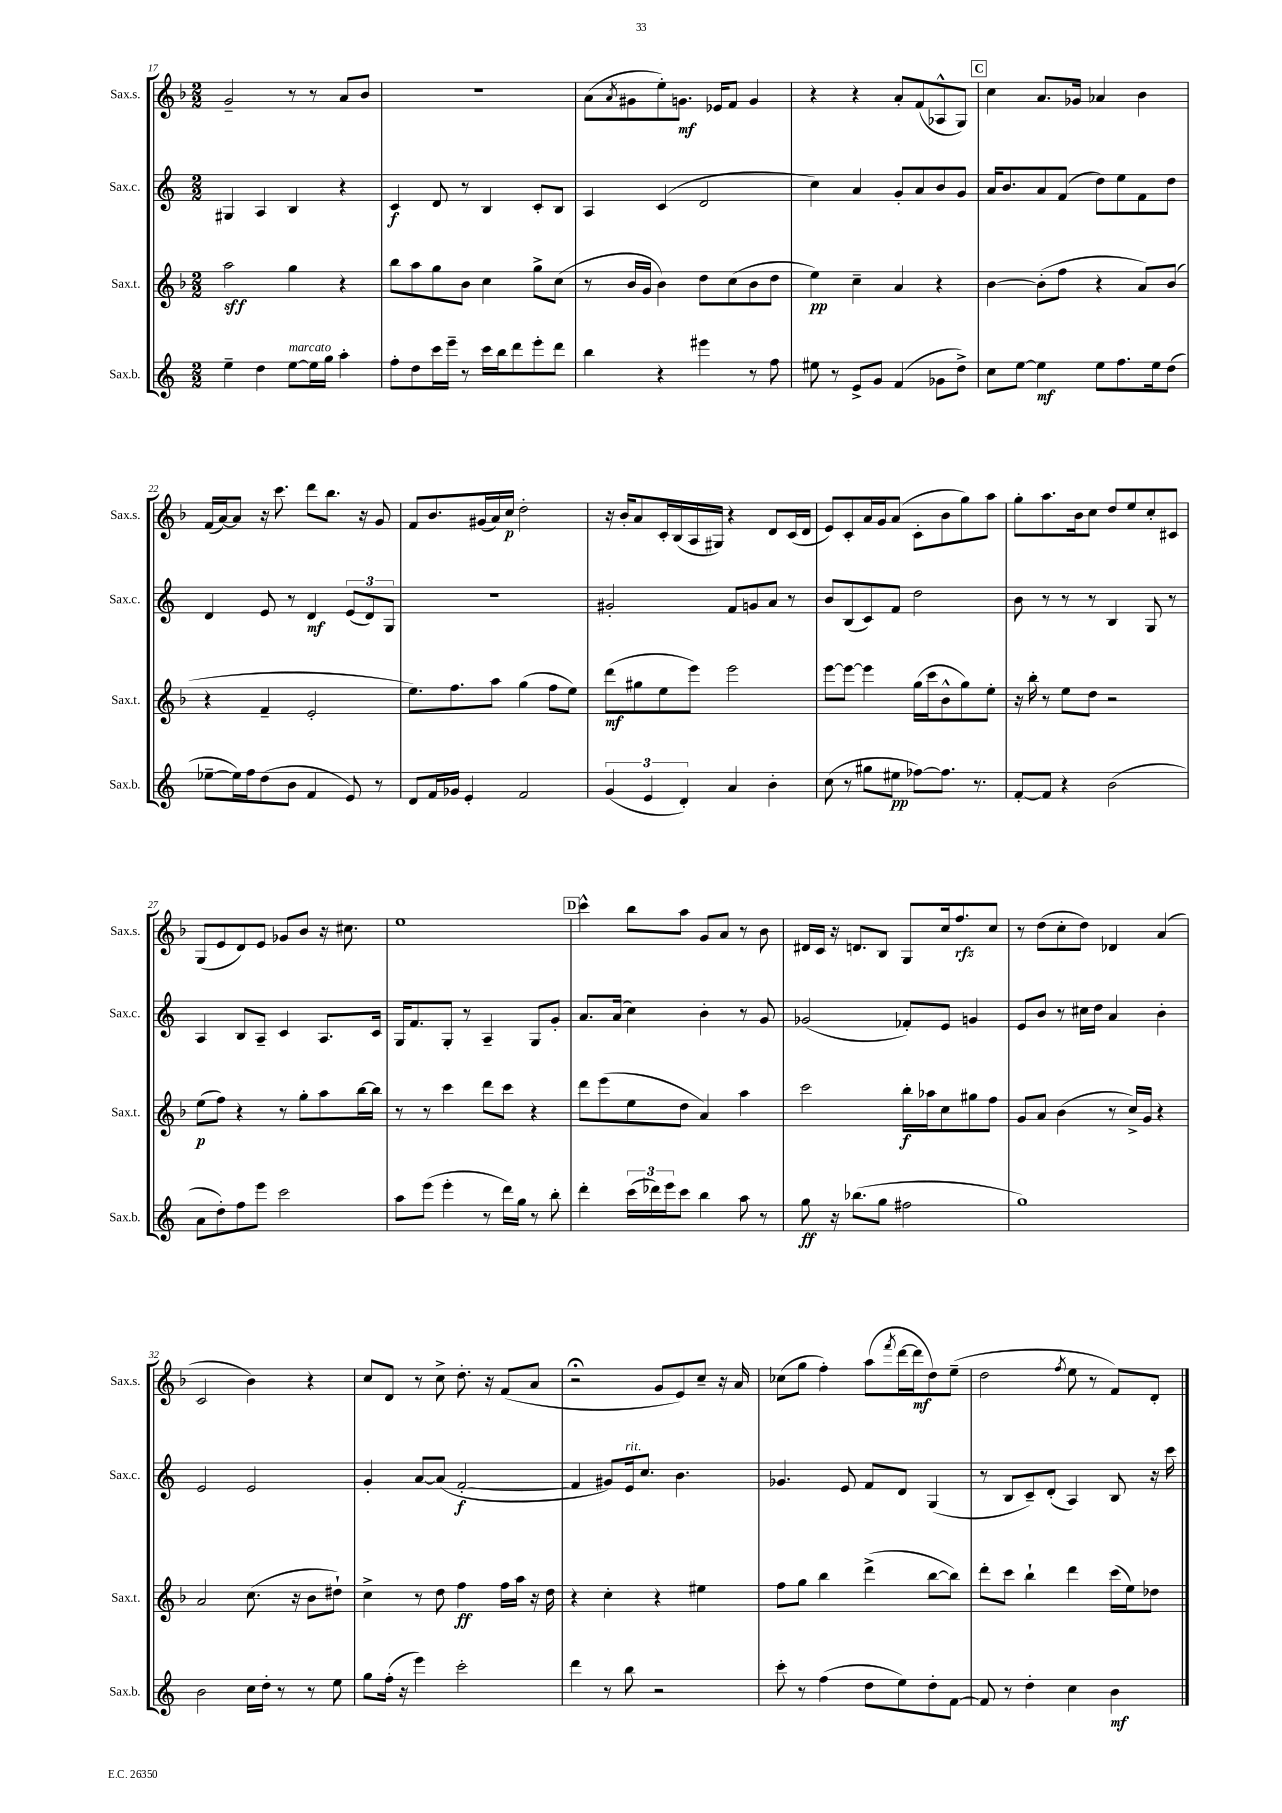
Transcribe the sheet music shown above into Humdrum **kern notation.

**kern	**kern	**kern	**kern
*staff4	*staff3	*staff2	*staff1
*clefG2	*clefG2	*clefG2	*clefG2
*k[]	*k[b-]	*k[]	*k[b-]
*M2/2	*M2/2	*M2/2	*M2/2
4ee~	2aa	4G#	2g~
4dd	.	4A	.
[8ee	4gg	4B	8r
16ee]	.	.	8r
16gg	.	.	.
4aa'	4r	4r	8a
.	.	.	8b-
=	=	=	=
8ff'	8bb-	4c	1r
8dd	8aa	.	.
16ccc	8gg	8d	.
16eee~	.	.	.
8r	8b-	8r	.
16ccc	4cc	4B	.
16bb	.	.	.
8ddd	.	.	.
8eee'	8gg^	8c'	.
8ddd	(8cc	8B	.
=	=	=	=
4bb	8r	4A	(8a
.	.	.	8qa
.	16b-	.	8g#
.	16g	.	.
4r	4b-)	(4c	8ee')
.	.	.	8.g
4eee#	8dd	2d	.
.	.	.	16e-
.	(8cc	.	8f
8r	8b-	.	4g
8ff	8dd	.	.
=	=	=	=
8ee#	4ee)	4cc)	4r
8r	.	.	.
8e^	4cc~	4a	4r
8g	.	.	.
(4f	4a	8g'	8a'
.	.	8a	(8f
8g-	4r	8b	8A-^^
8dd^)	.	8g	8G)
=	=	=	=
8cc	[4b-	16a	4cc
.	.	8.b	.
[8ee	.	.	.
4ee]	(8b-']	8a	8.a
.	8ff	(8f	.
.	.	.	16g-
8ee	4r	8dd)	4a-
8.ff	.	8ee	.
.	8a)	8f	4b-
16ee	.	.	.
(8dd	(8b-	8dd	.
=	=	=	=
[8ee-~	4r	4d	(16f
.	.	.	[16a)
16ee-])	.	.	8a]
16ff	.	.	.
(8dd	4f~	8e	16r
.	.	.	8.ccc
8b	.	8r	.
4f	2e'	4d	8ddd
.	.	.	8.bb-
8e)	.	(12e	.
.	.	.	16r
.	.	12d)	.
8r	.	.	8g
.	.	12G	.
=	=	=	=
8d	8.ee)	1r	8f
16f	.	.	8.b-
16g-	8.ff	.	.
4e'	.	.	.
.	.	.	(16g#
.	8aa	.	16a)
.	.	.	16cc
2f	(4gg	.	2dd'
.	8ff	.	.
.	8ee)	.	.
=	=	=	=
(6g	(8ddd	2g#'	16r
.	.	.	16b-'
.	8gg#	.	8a
6e	.	.	.
.	8ee	.	16c'
.	.	.	(16B-
6d')	.	.	.
.	8eee)	.	16A
.	.	.	16G#)
4a	2eee	8f	4r
.	.	8g	.
4b'	.	8a	8d
.	.	8r	(16c
.	.	.	16d
=	=	=	=
(8cc	[8eee	8b	8e)
8r	8eee_	(8B	8c'
8gg#	4eee]	8c)	16a
.	.	.	16g
8ee#	.	8f	(8a
[8ff-)	(16gg	2dd	8c'
.	16ccc	.	.
8.ff-]	8b-^^	.	8b-
.	8gg)	.	8gg)
8.r	.	.	.
.	8ee'	.	8aa
=	=	=	=
[8f'	16r	8b	8gg'
.	16bb-'	.	.
8f]	8r	8r	8.aa
4r	8ee	8r	.
.	.	.	16b-
.	8dd	8r	8cc
(2b	2r	4B	8dd
.	.	.	8ee
.	.	8G	8cc'
.	.	8r	8c#
=	=	=	=
8a	(8ee	4A	(8G
8dd')	8ff)	.	8e
8ff	4r	8B	8d)
8eee	.	8A~	8e
2ccc	8r	4c	8g-
.	8gg'	.	8b-
.	8aa	8.A	16r
.	.	.	8.cc#
.	[16bb-	.	.
.	16bb-]	16c	.
=	=	=	=
8aa	8r	16G	1ee
.	.	8.f	.
(8eee	8r	.	.
4eee'	4ccc	8G'	.
.	.	8r	.
8r	8ddd	4A~	.
16ddd)	8ccc	.	.
16gg	.	.	.
8r	4r	8G	.
8bb'	.	8g'	.
=	=	=	=
4ddd'	8ddd	8.a	4ccc^^
.	(8eee	.	.
.	.	(16a	.
(24ccc	8ee	4cc)	8bb-
24ddd-)	.	.	.
24eee	.	.	.
8ccc	8dd	.	8aa
4bb	4a)	4b'	8g
.	.	.	8a
8aa	4aa	8r	8r
8r	.	8g	8b-
=	=	=	=
8gg	2ccc	(2g-	16d#
.	.	.	16c
16r	.	.	16r
(8.bb-	.	.	8.d
8gg	.	.	8B-
2ff#	16bb-'	8f-')	8G
.	16aa-	.	.
.	8cc	8e	16cc
.	.	.	8.ff
.	8gg#	4g	.
.	8ff	.	8cc
=	=	=	=
1gg)	8g	8e	8r
.	8a	8b	(8dd
.	(4b-	8r	8cc'
.	.	16cc#	8dd)
.	.	16dd	.
.	8r	4a	4d-
.	16cc^)	.	.
.	16g	.	.
.	4r	4b'	(4a
=	=	=	=
2b	2a	2e	2c
16cc	(8.cc	2e	4b-)
16dd'	.	.	.
8r	.	.	.
.	16r	.	.
8r	8b-	.	4r
8ee	8dd#`)	.	.
=	=	=	=
8gg	4cc^	4g'	8cc
(16ff'	.	.	8d
16r	.	.	.
4eee)	8r	[8a	8r
.	8dd	(8a]	8cc^
2ccc'	4ff	[2f'	8.dd'
.	.	.	16r
.	16ff	.	(8f
.	16aa	.	.
.	16r	.	8a
.	16dd	.	.
=	=	=	=
4ddd	4r	4f]	2r;
8r	4cc'	8g#)	.
8bb	.	16e	.
.	.	8.cc	.
2r	4r	.	8g
.	.	4.b	8e)
.	4ee#	.	8cc~
.	.	.	16r
.	.	.	16a
=	=	=	=
8ccc'	8ff	4.g-	(8cc-
8r	8gg	.	8gg
(4ff	4bb-	.	4ff')
.	.	8e	.
8dd	(4ddd^	8f	(8aa
.	.	.	8qfff
8ee)	.	8d	[16ddd
.	.	.	16ddd]
8dd'	[8bb-	(4G	8dd)
[8f	8bb-])	.	(8ee~
=	=	=	=
8f]	8ddd'	8r	2dd
8r	8ccc	8B	.
4dd'	4bb-`	8c~)	.
.	.	(8d'	.
.	.	.	8qff
4cc	4ddd	4A)	8ee
.	.	.	8r
4b	(16ccc	8B	8f)
.	16ee)	.	.
.	8dd-	16r	8d'
.	.	16ccc	.
==	==	==	==
*-	*-	*-	*-
